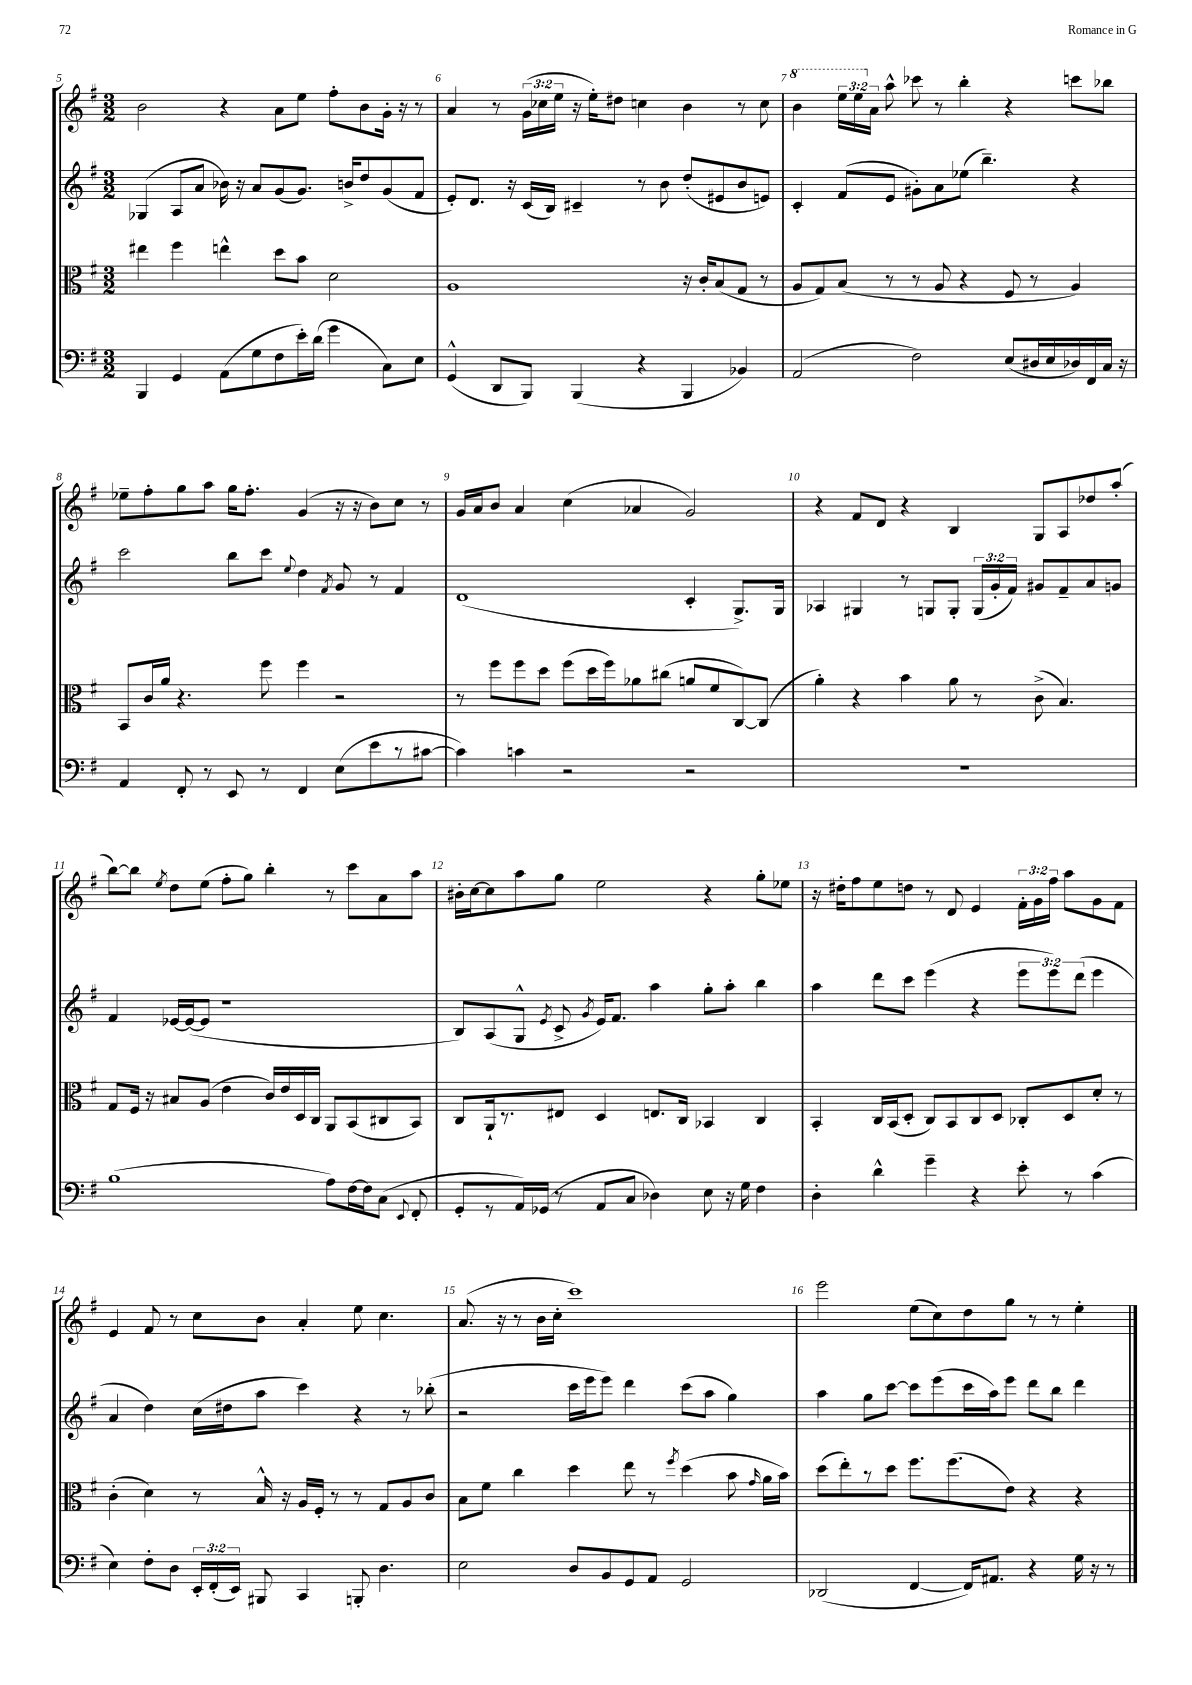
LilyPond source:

<<
\new StaffGroup <<
\new Staff = "s0" {
    \clef treble \key g \major \numericTimeSignature \time 3/2 \override Staff.TupletNumber.text = #tuplet-number::calc-fraction-text
    \autoBeamOff b'2 r4 a'8[ e''8] fis''8[-. b'8 g'16]-. r16 r8 |
    a'4 r8 \tuplet 3/2 { g'16[( ces''16 e''16] } r16 e''16[-.) dis''8] c''4 b'4 r8 c''8 |
    \ottava #1 b''4 \tuplet 3/2 { e'''16[ e'''16 \ottava #0 a'16] } a''8-^ ces'''8 r8 b''4-. r4 c'''8[ bes''8] |
    ees''8[-- fis''8-. g''8 a''8] g''16[ fis''8.]-. g'4( r16 r16 b'8[) c''8] r8 |
    g'16[ a'16 b'8] a'4 c''4( aes'4 g'2) |
    r4 fis'8[ d'8] r4 b4 g8[ a8 des''8 a''8]-.( |
    b''8[~) b''8] \acciaccatura { e''8 } d''8[ e''8]( fis''8[-. g''8]) b''4-. r8 c'''8[ a'8 a''8] |
    bis'16[-. c''16~ c''8 a''8 g''8] e''2 r4 g''8[-. ees''8] |
    r16 dis''16[-. fis''8 e''8 d''8] r8 d'8 e'4 \tuplet 3/2 { fis'16[-. g'16 fis''16] } a''8[ g'8 fis'8] |
    e'4 fis'8 r8 c''8[ b'8] a'4-. e''8 c''4. |
    a'8.( r16 r8 b'16[ c''16]-. c'''1) |
    e'''2 e''8[( c''8) d''8 g''8] r8 r8 e''4-. \bar "|." |
}
\new Staff = "s1" {
    \clef treble \key g \major \numericTimeSignature \time 3/2 \override Staff.TupletNumber.text = #tuplet-number::calc-fraction-text
    \autoBeamOff ges4( a8[ a'8] bes'16) r16 a'8[ g'8( g'8.]) b'16[-> d''8 g'8( fis'8] |
    e'8[-.) d'8.] r16 c'16[( b16]) cis'4-- r8 b'8 d''8[-.( eis'8 b'8 e'8]) |
    c'4-. fis'8[( e'8] gis'8[-.) a'8 ees''8]( b''4.--) r4 |
    c'''2 b''8[ c'''8] \appoggiatura { e''8 } d''4 \acciaccatura { fis'8 } g'8 r8 fis'4 |
    d'1( c'4-. g8.[->) g16] |
    aes4 gis4 r8 g8[ g8]-. \tuplet 3/2 { g16[( g'16-. fis'16]) } gis'8[ fis'8-- a'8 g'8] |
    fis'4 ees'16[~ ees'16~( ees'8] r1 |
    b8[) a8( g8]-^ \acciaccatura { e'8 } c'8-> \acciaccatura { g'8 } e'16[) fis'8.] a''4 g''8[-. a''8]-. b''4 |
    a''4 d'''8[ c'''8] e'''4( r4 \tuplet 3/2 { e'''8[ e'''8) d'''8]( } e'''4 |
    a'4 d''4) c''16[( dis''16 a''8] c'''4) r4 r8 bes''8-.( |
    r2 c'''16[ e'''16 e'''8]) d'''4 c'''8[( a''8] g''4) |
    a''4 g''8[ c'''8]~ c'''8[ e'''8( c'''16 a''16) e'''8] d'''8[ b''8] d'''4 \bar "|." |
}
\new Staff = "s2" {
    \clef alto \key g \major \numericTimeSignature \time 3/2
    \autoBeamOff eis''4 fis''4 e''4-^ d''8[ b'8] d'2 |
    a1 r16 c'16[-. b8( g8] r8 |
    a8[ g8) b8]( r8 r8 a8 r4 fis8 r8 a4) |
    b,8[ c'16 a'16] r4. fis''8 fis''4 r2 |
    r8 fis''8[ fis''8 d''8] fis''8[( d''16 fis''16) aes'8 cis''8]( a'8[ fis'8 c8~) c8]( |
    a'4-.) r4 b'4 a'8 r8 c'8->( b4.) |
    g8[ fis16] r16 bis8[ a8]( e'4 c'16[) e'16 d16 c16] a,8[ b,8( cis8 b,8]) |
    c8[ a,16-! r8. eis8] d4 e8.[ c16] bes,4 c4 |
    b,4-. c16[ b,16( d8]-. c8[) b,8 c8 d8] ces8[-. d8 d'8]-. r8 |
    c'4-.( d'4) r8 b16-^ r16 a16[ fis16]-. r8 r8 g8[ a8 c'8] |
    b8[ fis'8] c''4 d''4 e''8 r8 \acciaccatura { fis''8 } d''4( b'8 \grace { g'16 } a'16[ b'16]) |
    d''8[( e''8-.) r8 d''8] fis''8.[ fis''8.( e'8]) r4 r4 \bar "|." |
}
\new Staff = "s3" {
    \clef bass \key g \major \numericTimeSignature \time 3/2 \override Staff.TupletNumber.text = #tuplet-number::calc-fraction-text
    \autoBeamOff b,,4 g,4 a,8[( g8 fis8 e'16-.) d'16]( g'4 c8[) e8] |
    g,4-^( d,8[ b,,8]) b,,4( r4 b,,4 bes,4) |
    a,2( fis2) e8[( dis16 e16 des16) fis,16 c16] r16 |
    a,4 fis,8-. r8 e,8 r8 fis,4 e8[( e'8 r8 cis'8]~ |
    cis'4) c'4 r2 r2 |
    R1. |
    b1( a8[) fis16~ fis16 c8]( \appoggiatura { e,8 } fis,8-. |
    g,8[-. r8 a,16) ges,16]( r8 a,8[ c8] des4) e8 r16 g16 fis4 |
    d4-. d'4-^ g'4-- r4 e'8-. r8 c'4( |
    e4) fis8[-. d8] \tuplet 3/2 { e,16[-. fis,16-.( e,16]) } bis,,8 c,4 b,,8-. d4. |
    e2 d8[ b,8 g,8 a,8] g,2 |
    des,2( fis,4~ fis,16[) ais,8.] r4 g16 r16 r8 \bar "|." |
}
>>
>>
\layout { \context { \Score currentBarNumber = #5 \override BarNumber.break-visibility = ##(#f #t #t) barNumberVisibility = #all-bar-numbers-visible } }
